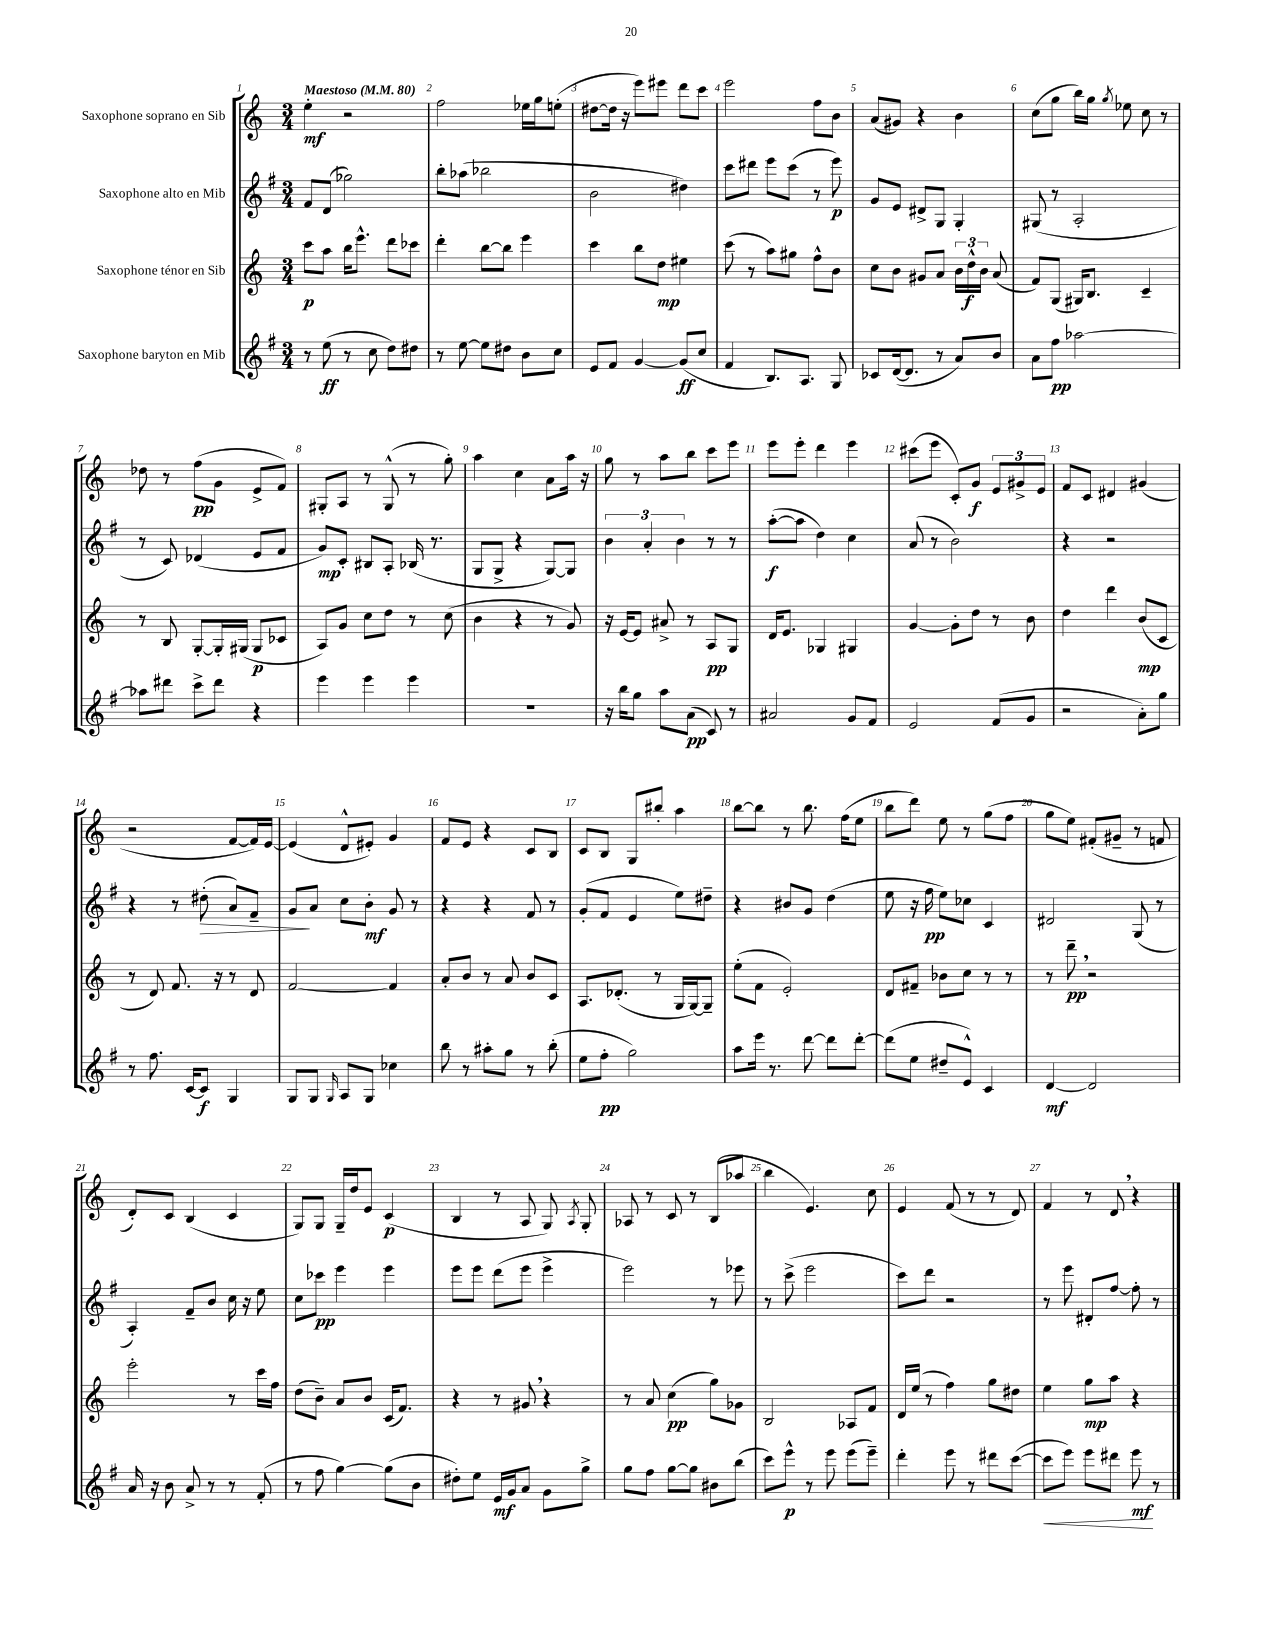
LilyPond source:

<<
\new StaffGroup <<
\new Staff = "s0" \with { instrumentName = "Saxophone soprano en Sib" } {
    \clef treble \key c \major \numericTimeSignature \time 3/4 \tempo "Maestoso" 4 = 80
    \autoBeamOff e''4-.\mf r2 |
    f''2 ees''16[ g''16 e''8]-.( |
    dis''8[~ dis''16] r16 e'''8[) eis'''8] d'''8[ c'''8] |
    e'''2 f''8[ b'8] |
    a'8[( gis'8]) r4 b'4 |
    c''8[( g''8] b''16[) g''16] \acciaccatura { g''8 } ees''8 c''8 r8 |
    des''8 r8 f''8[\pp( g'8] e'8[-> f'8]) |
    gis8[-. a8] r8 gis8-^( r8 g''8-.) |
    a''4 c''4 a'8[ a''16] r16 |
    g''8 r8 a''8[ b''8] c'''8[ e'''8] |
    e'''8[ e'''8]-. d'''4 e'''4 |
    cis'''8[( e'''8] c'8[-.) g'8]\f \tuplet 3/2 { e'8[ gis'8-> e'8] } |
    f'8[ c'8] dis'4 gis'4( |
    r2 f'8[~ f'16) e'16]~ |
    e'4( d'8[-^ eis'8]-.) g'4 |
    f'8[ e'8] r4 c'8[ b8] |
    c'8[ b8] g8[ bis''8]-. a''4 |
    b''8[~ b''8] r8 b''8. f''16[( e''8] |
    b''8[ d'''8]) e''8 r8 g''8[( f''8] |
    g''8[ e''8]) fis'8[-.( gis'8]-- r8 f'8 |
    d'8[-.) c'8] b4( c'4 |
    g8[) g8] g16[-- d''16 e'8] c'4\p( |
    b4 r8 a8 g8) \acciaccatura { a8 } g8-. |
    aes8 r8 c'8 r8 b8[( aes''8] |
    b''4 e'4.) c''8 |
    e'4 f'8( r8 r8 d'8) |
    f'4 r8 d'8 \breathe r4 \bar "|." |
}
\new Staff = "s1" \with { instrumentName = "Saxophone alto en Mib" } {
    \clef treble \key g \major \numericTimeSignature \time 3/4
    \autoBeamOff fis'8[ d'8]( ges''2) |
    b''8[-. aes''8]( bes''2 |
    b'2 dis''4) |
    c'''8[ dis'''8] e'''8[ c'''8]( r8 e'''8\p) |
    g'8[ e'8] dis'8[-> g8] g4-. |
    gis8( r8 a2-. |
    r8 c'8) des'4( e'8[ fis'8] |
    g'8[\mp) c'8]-. bis8[ a8]-. bes16( r8. |
    g8[ g8]-> r4 g8[~) g8] |
    \tuplet 3/2 { b'4 a'4-. b'4 } r8 r8 |
    a''8[~-.\f( a''8] d''4) c''4 |
    a'8( r8 b'2) |
    r4 r2 |
    r4 r8 dis''8-.\>( a'8[) fis'8]-- |
    g'8[\! a'8] c''8[ b'8]-.\mf g'8 r8 |
    r4 r4 fis'8 r8 |
    g'8[-.( fis'8] e'4 e''8[) dis''8]-- |
    r4 bis'8[ g'8] d''4( |
    e''8 r16 fis''16\pp e''8[) ces''8] c'4 |
    dis'2 g8( r8 |
    a4-.) fis'8[-- b'8] c''16 r16 e''8 |
    c''8[ ces'''8]\pp e'''4 e'''4 |
    e'''8[ e'''8] d'''8[( e'''8] e'''4-> |
    e'''2) r8 ees'''8 |
    r8 c'''8->( e'''2 |
    c'''8[) d'''8] r2 |
    r8 e'''8 dis'8[-. fis''8]~ fis''8-. r8 \bar "|." |
}
\new Staff = "s2" \with { instrumentName = "Saxophone ténor en Sib" } {
    \clef treble \key c \major \numericTimeSignature \time 3/4
    \autoBeamOff c'''8[\p a''8] b''16[ e'''8.]-^ d'''8[ ces'''8] |
    d'''4-. b''8[~ b''8] e'''4 |
    c'''4 b''8[ d''8]\mp eis''4 |
    c'''8( r8 a''8[) gis''8] f''8[-^ b'8] |
    c''8[ b'8] gis'8[ a'8] \tuplet 3/2 { b'16[ d''16-^\f b'16] } a'8( |
    f'8[) g8]( gis16[) b8.] c'4-- |
    r8 b8 g8[~-. g16-. gis16]( gis8[\p ces'8] |
    a8[) g'8] c''8[ d''8] r8 c''8( |
    b'4 r4 r8 g'8) |
    r16 e'16[~ e'8] ais'8-> r8 a8[\pp g8] |
    d'16[ e'8.] ges4 gis4 |
    g'4~ g'8[-. d''8] r8 b'8 |
    d''4 d'''4 b'8[\mp( c'8] |
    r8 d'8) f'8. r16 r8 d'8 |
    f'2~ f'4 |
    a'8[-. b'8] r8 a'8 b'8[ c'8] |
    a8.[ des'8.]-.( r8 g16[ g16~) g8]-- |
    e''8[-.( f'8] e'2-.) |
    d'8[ fis'8]-- bes'8[ c''8] r8 r8 |
    r8 d'''8--\pp \breathe r2 |
    e'''2-. r8 c'''16[ f''16] |
    d''8[( b'8]--) a'8[ b'8] c'16[( f'8.]) |
    r4 r8 gis'8 \breathe r4 |
    r8 a'8 c''4\pp( g''8[) ges'8] |
    b2 aes8[ f'8] |
    d'16[ e''16]( r8 f''4) g''8[ dis''8] |
    e''4 g''8[\mp a''8] r4 \bar "|." |
}
\new Staff = "s3" \with { instrumentName = "Saxophone baryton en Mib" } {
    \clef treble \key g \major \numericTimeSignature \time 3/4
    \autoBeamOff r8 e''8\ff( r8 c''8 d''8[) dis''8] |
    r8 e''8~ e''8[ dis''8] b'8[ c''8] |
    e'8[ fis'8] g'4~ g'8[\ff( c''8] |
    fis'4 b8.[) a8.] g8 |
    ces'8[ d'16~( d'8.] r8 a'8[) b'8] |
    a'8[ fis''8]\pp aes''2~ |
    aes''8[ dis'''8] c'''8[-> dis'''8] r4 |
    e'''4 e'''4 e'''4 |
    R2. |
    r16 b''16[ g''8] a''8[ a'8]\pp( c'8) r8 |
    ais'2 g'8[ fis'8] |
    e'2 fis'8[( g'8] |
    r2 a'8[-.) g''8] |
    r8 fis''8. c'16[~ c'8]\f g4 |
    g8[ g8] \grace { g16 } a8[ g8] ces''4 |
    b''8 r8 ais''8[-. g''8] r8 b''8-.( |
    e''8[ fis''8]-.\pp g''2) |
    a''8[ e'''16] r8. d'''8~ d'''8[ d'''8]~-. |
    d'''8[( e''8] dis''8[-- e'8]-^) c'4 |
    d'4~\mf d'2 |
    a'16 r16 b'8 a'8-> r8 r8 fis'8-.( |
    r8 fis''8 g''4~) g''8[( b'8] |
    dis''8[-.) e''8] e'16[\mf g'16 a'8] g'8[ g''8]-> |
    g''8[ fis''8] g''8[~ g''8] bis'8[ b''8]( |
    c'''8[) e'''8]-^\p r8 e'''8 e'''8[( e'''8]--) |
    d'''4-. e'''8 r8 dis'''8[ c'''8]~( |
    c'''8[\< e'''8]) e'''8[ dis'''8] e'''8\mf\! r8 \bar "|." |
}
>>
>>
\layout { \context { \Score \override BarNumber.break-visibility = ##(#f #t #t) barNumberVisibility = #all-bar-numbers-visible } }
